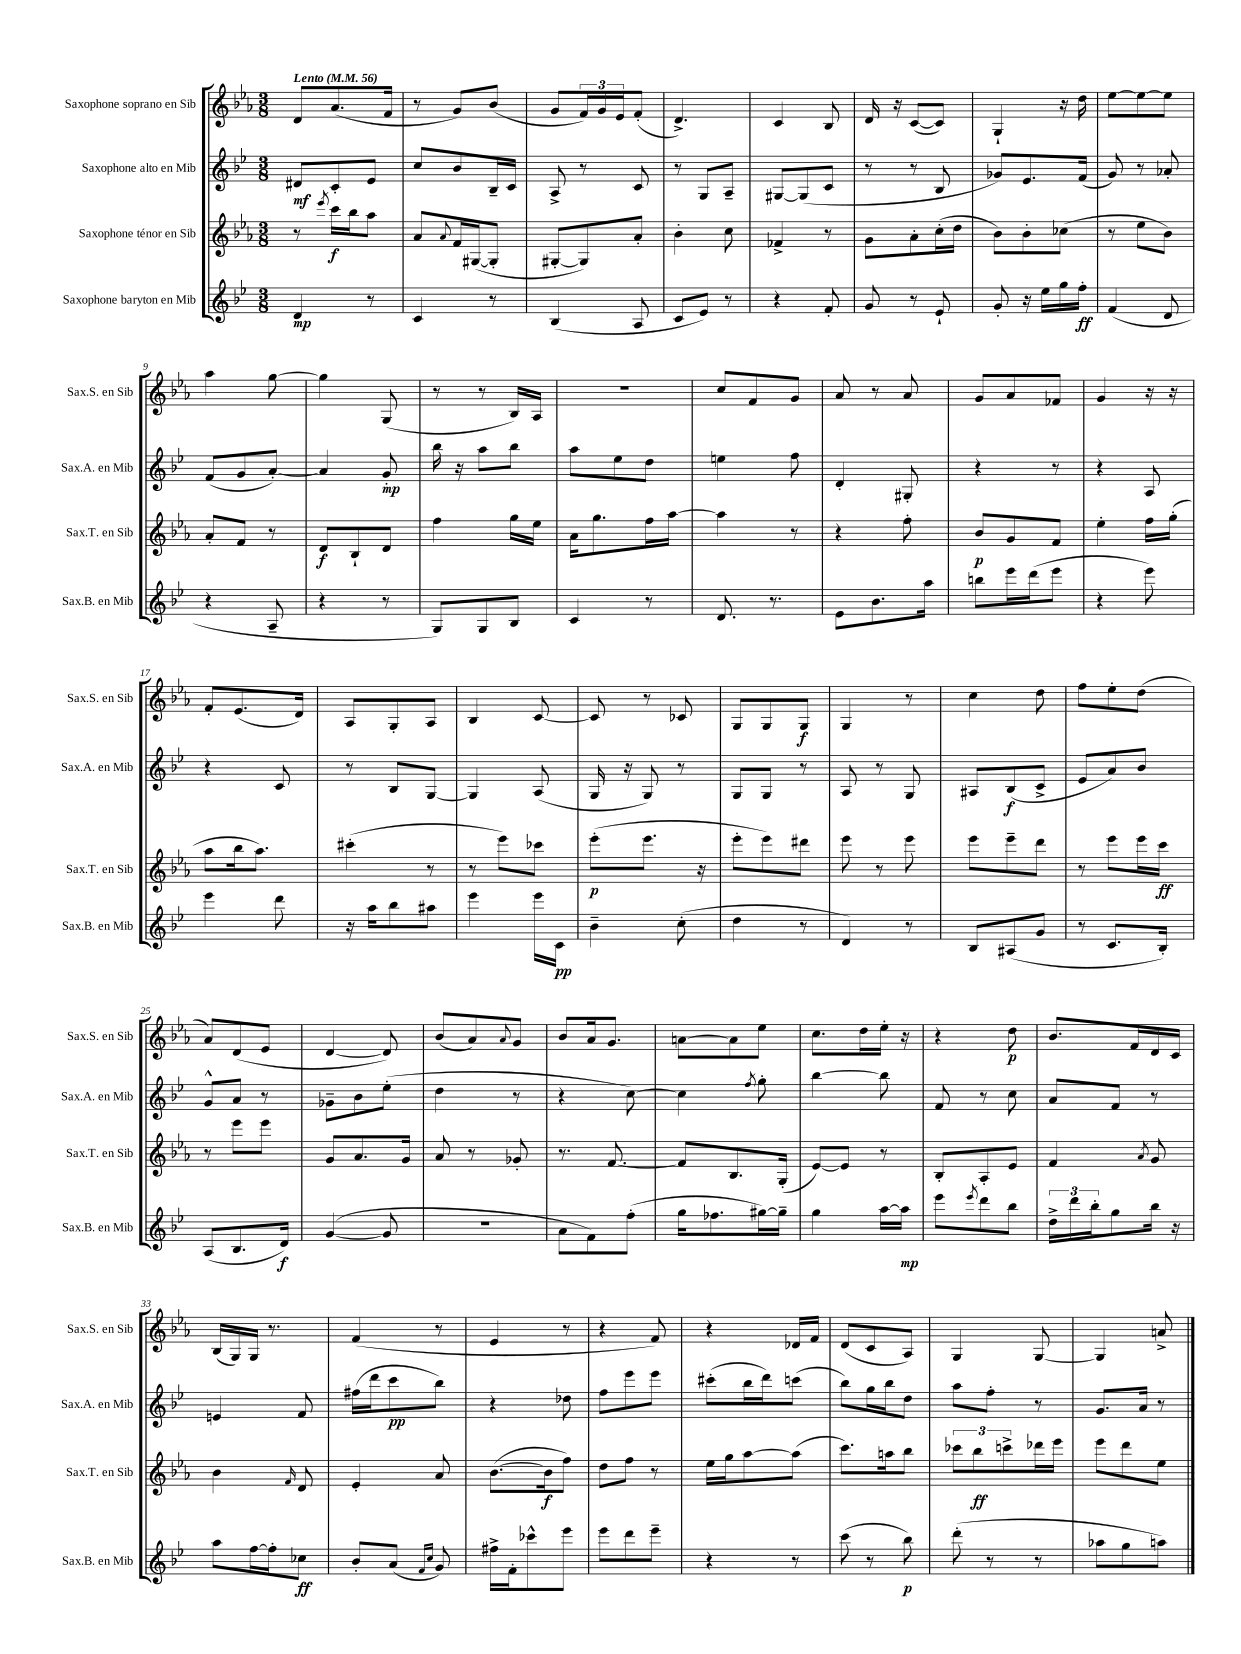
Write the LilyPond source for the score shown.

<<
\new StaffGroup <<
\new Staff = "s0" \with { instrumentName = "Saxophone soprano en Sib" shortInstrumentName = "Sax.S. en Sib" } {
    \clef treble \key ees \major \numericTimeSignature \time 3/8 \tempo "Lento" 4 = 56
    d'8 aes'8.( f'16 |
    r8 g'8) bes'8( |
    g'8 \tuplet 3/2 { f'16) g'16 ees'16 } f'8-.( |
    d'4.->) |
    c'4 bes8 |
    d'16 r16 c'8~( c'8) |
    g4-! r16 d''16 |
    ees''8~ ees''8~ ees''8 |
    aes''4 g''8~ |
    g''4 g8( |
    r8 r8 bes16) aes16 |
    R4. |
    c''8 f'8 g'8 |
    aes'8 r8 aes'8 |
    g'8 aes'8 fes'8 |
    g'4 r16 r16 |
    f'8-. ees'8.( d'16) |
    aes8 g8-. aes8 |
    bes4 c'8~ |
    c'8 r8 ces'8 |
    g8 g8 g8\f |
    g4 r8 |
    c''4 d''8 |
    f''8 ees''8-. d''8( |
    aes'8) d'8( ees'8 |
    d'4~ d'8) |
    bes'8( aes'8) \appoggiatura { aes'8 } g'8 |
    bes'8 aes'16 g'8. |
    a'8~ a'8 ees''8 |
    c''8. d''16 ees''16-. r16 |
    r4 d''8\p |
    bes'8. f'16 d'16 c'16 |
    bes16( g16) g16 r8. |
    f'4( r8 |
    ees'4 r8 |
    r4 f'8) |
    r4 des'16 f'16 |
    d'8( c'8 aes8) |
    g4 g8~ |
    g4 a'8-> \bar "|." |
}
\new Staff = "s1" \with { instrumentName = "Saxophone alto en Mib" shortInstrumentName = "Sax.A. en Mib" } {
    \clef treble \key bes \major \numericTimeSignature \time 3/8
    dis'8\mf c'8-. ees'8 |
    c''8 bes'8 bes16-- c'16 |
    a8-> r8 c'8 |
    r8 g8 a8-- |
    gis8~ gis8( c'8 |
    r8 r8 bes8 |
    ges'8) ees'8. f'16( |
    g'8) r8 aes'8-. |
    f'8( g'8 a'8~-.) |
    a'4 g'8-.\mp |
    bes''16 r16 a''8 bes''8 |
    a''8 ees''8 d''8 |
    e''4 f''8 |
    d'4-. gis8-. |
    r4 r8 |
    r4 a8 |
    r4 c'8 |
    r8 bes8 g8~ |
    g4 a8( |
    g16 r16 g8) r8 |
    g8 g8 r8 |
    a8 r8 g8 |
    ais8 bes8\f( c'8-> |
    ees'8 a'8) bes'8 |
    g'8-^ a'8 r8 |
    ges'8-- bes'8 ees''8-.( |
    d''4 r8 |
    r4 c''8~) |
    c''4 \acciaccatura { f''8 } g''8-. |
    bes''4~ bes''8 |
    f'8 r8 c''8 |
    a'8 f'8 r8 |
    e'4 f'8 |
    fis''16( d'''16 c'''8\pp bes''8) |
    r4 des''8 |
    f''8 ees'''8 ees'''8 |
    cis'''8-.( bes''16 d'''16) c'''8( |
    bes''8) g''16 bes''16 d''8 |
    a''8 f''8-. r8 |
    g'8. a'16 r8 \bar "|." |
}
\new Staff = "s2" \with { instrumentName = "Saxophone ténor en Sib" shortInstrumentName = "Sax.T. en Sib" } {
    \clef treble \key ees \major \numericTimeSignature \time 3/8
    r8 \acciaccatura { ees'''8 } c'''16\f bes''16 aes''8 |
    aes'8 \appoggiatura { aes'8 } f'16 gis16~( gis8-. |
    gis8~-. gis8) aes'8-. |
    bes'4-. c''8 |
    fes'4-> r8 |
    g'8 aes'8-. c''16-.( d''16 |
    bes'8) bes'8-. ces''8( |
    r8 ees''8 bes'8) |
    aes'8-. f'8 r8 |
    d'8\f bes8-! d'8 |
    f''4 g''16 ees''16 |
    aes'16 g''8. f''16 aes''16~ |
    aes''4 r8 |
    r4 f''8-. |
    bes'8\p g'8 f'8 |
    ees''4-. f''16 g''16-.( |
    aes''8 bes''16 aes''8.) |
    cis'''4-.( r8 |
    r8 ees'''8) ces'''8 |
    ees'''8-.\p( ees'''8. r16 |
    ees'''8-. ees'''8) dis'''8 |
    ees'''8 r8 ees'''8 |
    ees'''8 ees'''8-- d'''8 |
    r8 ees'''8 ees'''16 c'''16\ff |
    r8 ees'''8 ees'''8 |
    g'8 aes'8. g'16 |
    aes'8 r8 ges'8-. |
    r8. f'8.~ |
    f'8 bes8. g16-.( |
    ees'8~) ees'8 r8 |
    bes8-. aes8-. ees'8 |
    f'4 \acciaccatura { aes'8 } g'8 |
    bes'4 \grace { f'16 } d'8 |
    ees'4-. aes'8 |
    bes'8.~( bes'16\f f''8) |
    d''8 f''8 r8 |
    ees''16 g''16 aes''8~ aes''8( |
    c'''8.) a''16 bes''8 |
    \tuplet 3/2 { ces'''8 bes''8\ff c'''8-> } des'''16 ees'''16 |
    ees'''8 d'''8 ees''8 \bar "|." |
}
\new Staff = "s3" \with { instrumentName = "Saxophone baryton en Mib" shortInstrumentName = "Sax.B. en Mib" } {
    \clef treble \key bes \major \numericTimeSignature \time 3/8
    d'4\mp r8 |
    c'4 r8 |
    bes4( a8 |
    c'8 ees'8) r8 |
    r4 f'8-. |
    g'8 r8 ees'8-! |
    g'8-. r16 ees''16 g''16 f''16-.\ff |
    f'4( d'8 |
    r4 a8-- |
    r4 r8 |
    g8) g8 bes8 |
    c'4 r8 |
    d'8. r8. |
    ees'8 bes'8. a''16 |
    b''8 ees'''16 d'''16( ees'''8 |
    r4 ees'''8) |
    ees'''4 d'''8 |
    r16 a''16 bes''8 ais''8 |
    ees'''4 ees'''16 c'16\pp |
    bes'4-- c''8-.( |
    d''4 r8 |
    d'4) r8 |
    bes8 ais8( g'8 |
    r8 c'8. bes16-.) |
    a8( bes8. d'16\f) |
    g'4~( g'8 |
    R4. |
    a'8 f'8) f''8-.( |
    g''16 fes''8. gis''16~) gis''16-- |
    g''4 a''16~ a''16\mp |
    ees'''8 \acciaccatura { ees'''8 } d'''8 bes''8 |
    \tuplet 3/2 { d''16-> d'''16 bes''16-. } g''8 bes''16 r16 |
    a''8 f''16~ f''16-. ces''8\ff |
    bes'8-. a'8( \grace { f'16 c''16 } g'8) |
    fis''16-> f'16-. ces'''8-^ ees'''8 |
    ees'''8 d'''8 ees'''8-- |
    r4 r8 |
    c'''8( r8 bes''8\p) |
    d'''8-.( r8 r8 |
    aes''8 g''8 a''8) \bar "|." |
}
>>
>>
